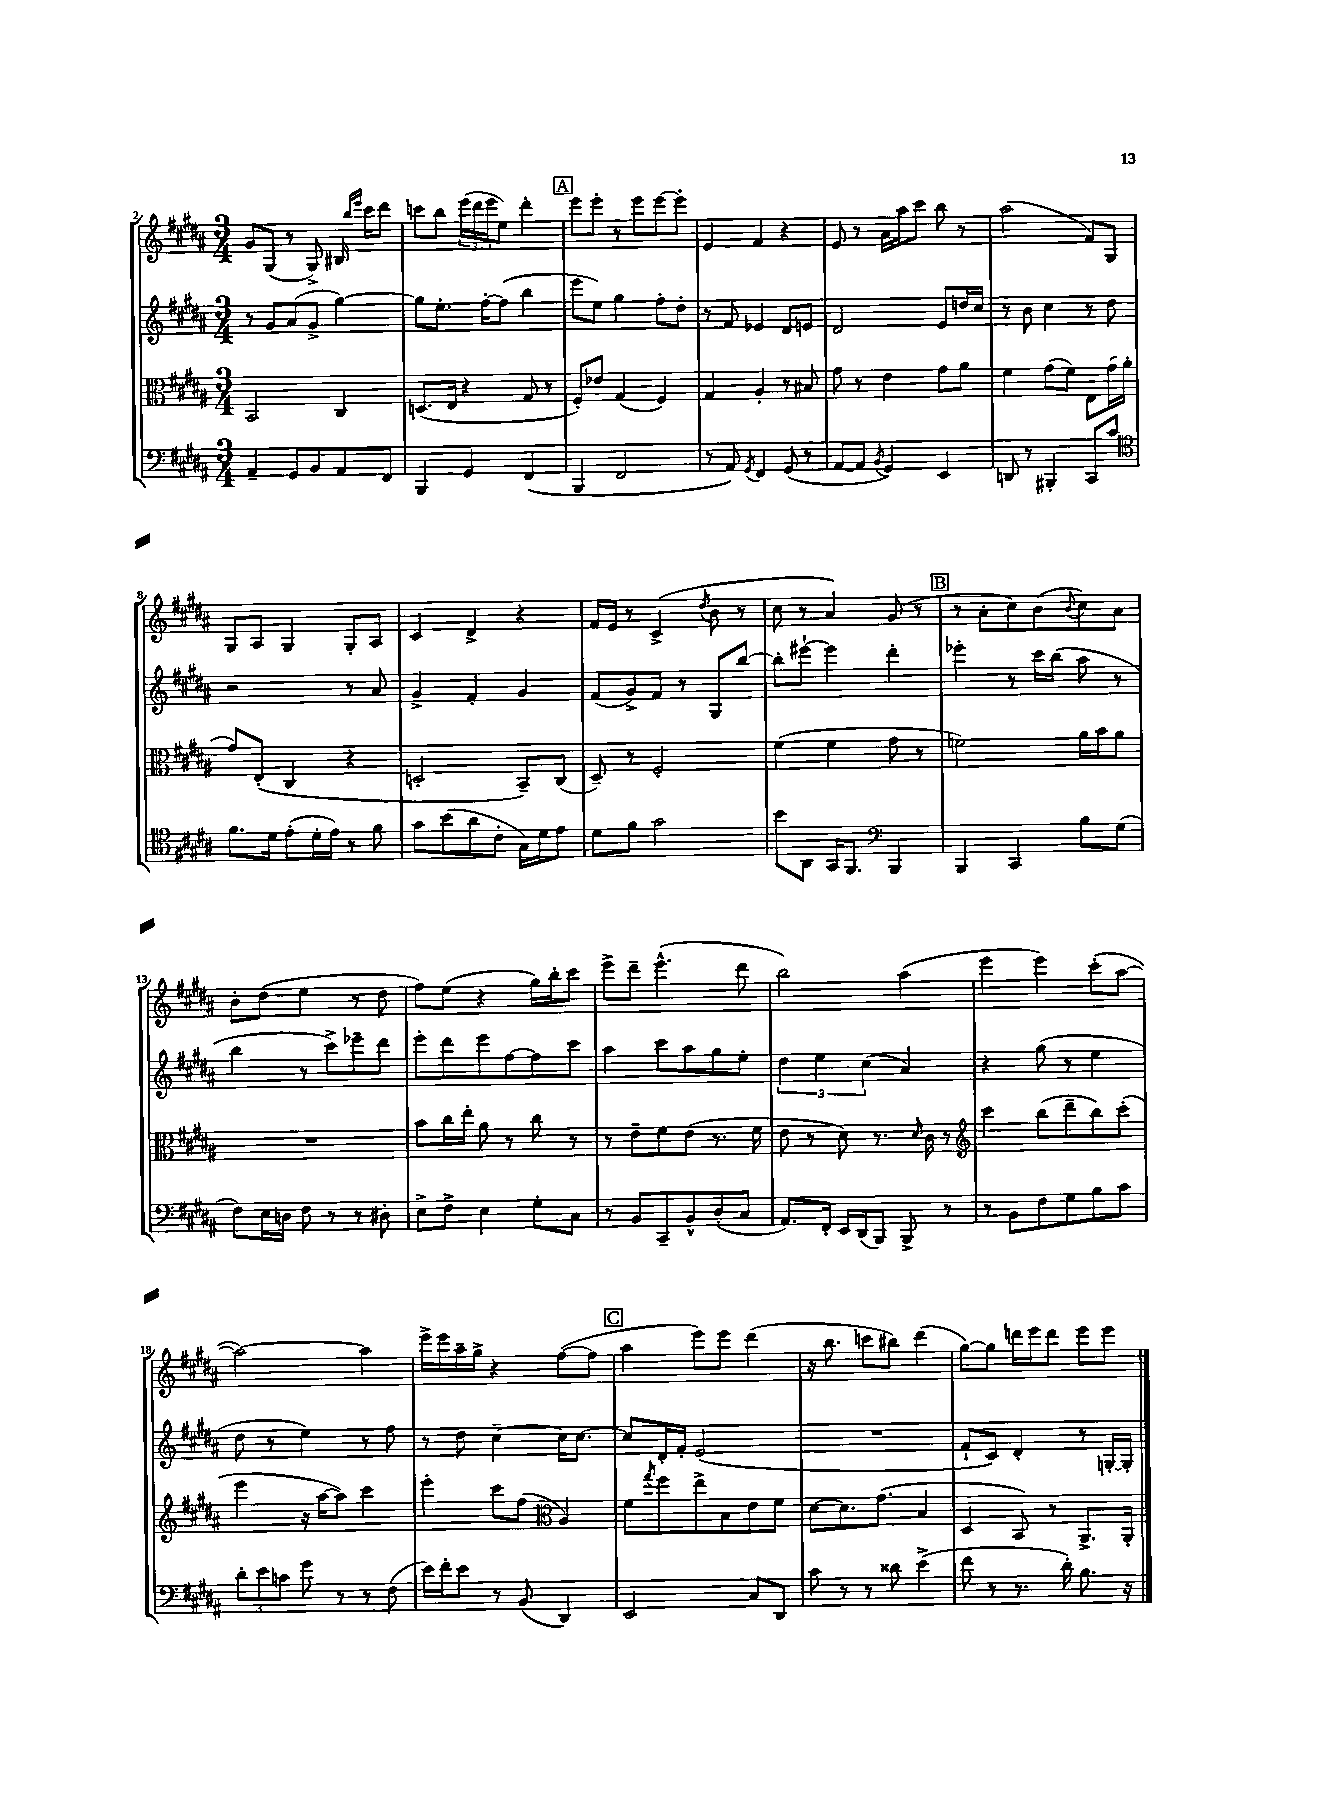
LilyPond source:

<<
\new StaffGroup <<
\new Staff = "s0" {
    \clef treble \key b \major \numericTimeSignature \time 3/4
    gis'8 gis8( r8 gis8->) bis16 \grace { b''16 e'''16 } cis'''16 dis'''8 |
    c'''8 b''8 \tuplet 3/2 { e'''16( dis'''16 e'''16 } e''8) dis'''4-. |
    \mark \markup { \box "A" } e'''8 e'''8-. r8 e'''8 e'''8~ e'''8-. |
    e'4 fis'4 r4 |
    e'8 r8 ais'16 ais''16 cis'''8 b''8 r8 |
    ais''2( fis'8) gis8 |
    gis8 ais8 gis4 gis8-. ais8 |
    cis'4 dis'4-> r4 |
    fis'16 e'16 r8 cis'4->( \acciaccatura { dis''8 } b'8 r8 |
    cis''8 r8 ais'4) gis'8( r8 |
    \mark \markup { \box "B" } r8 ais'8-. cis''8) b'8( \appoggiatura { b'8 } cis''8) ais'8 |
    b'8-. dis''8( e''4 r8 dis''8 |
    fis''8) e''8( r4 gis''16) b''16-. cis'''8 |
    e'''8-> dis'''8-- e'''4.-^( dis'''8 |
    b''2) ais''4( |
    e'''4 e'''4) cis'''8-.( ais''8~ |
    ais''2~) ais''4 |
    e'''16-> e'''16 ais''16-- gis''16-> r4 fis''8~( fis''8 |
    \mark \markup { \box "C" } ais''4 e'''8) e'''8 dis'''4( |
    r16 b''8. c'''8 bis''8) dis'''4( |
    gis''8~) gis''8 d'''16 e'''16 d'''8 e'''8 e'''8 \bar "|." |
}
\new Staff = "s1" {
    \clef treble \key b \major \numericTimeSignature \time 3/4
    r8 gis'8 ais'8( gis'8-> gis''4~) |
    gis''8 e''8.-. fis''16~-. fis''8( b''4 |
    \mark \markup { \box "A" } e'''8 e''8) gis''4 fis''8-. dis''8-. |
    r8 fis'8 ees'4 dis'8 e'8 |
    dis'2 e'8 d''16 cis''16 |
    r8 b'8 cis''4 r8 dis''8 |
    r2 r8 ais'8 |
    gis'4-> fis'4-. gis'4 |
    fis'8( gis'8->) fis'8 r8 gis8 b''8~ |
    b''8-. eis'''8~-! eis'''4 dis'''4-. |
    \mark \markup { \box "B" } ees'''4-. r8 cis'''16 b''16( ais''8 r8 |
    b''4 r8 cis'''8->) ees'''8-- dis'''8 |
    e'''8-. dis'''8 e'''8 fis''8~ fis''8 cis'''8 |
    ais''4 cis'''8 ais''8 gis''8 e''8-. |
    \tuplet 3/2 { dis''4 e''4 cis''4( } ais'4) |
    r4 gis''8( r8 e''4 |
    dis''8 r8 e''4) r8 fis''8 |
    r8 dis''8 cis''4~-- cis''16 cis''8.~ |
    \mark \markup { \box "C" } cis''8 dis'16-. fis'16-. e'2( |
    R2. |
    fis'8-! cis'8) dis'4-. r8 g16~-. g16-. \bar "|." |
}
\new Staff = "s2" {
    \clef alto \key b \major \numericTimeSignature \time 3/4
    b,2 cis4 |
    d8.( e16 r4 gis8 r8 |
    \mark \markup { \box "A" } fis8-.) ees'8 gis4( fis4) |
    gis4 ais4-. r8 bis8 |
    gis'8 r8 e'4 gis'8 ais'8 |
    fis'4 gis'8( fis'8) e8 gis'16( ais'16-. |
    gis'8) e8-.( cis4 r4 |
    d2-. b,8--) cis8( |
    dis8--) r8 fis2-. |
    fis'4( fis'4 gis'8 r8 |
    \mark \markup { \box "B" } f'2) ais'16 b'16 ais'8 |
    R2. |
    b'8 cis''16 e''16-. ais'8 r8 cis''8 r8 |
    r8 e'8-- fis'8 e'8( r8. fis'16 |
    e'8 r8 dis'8) r8. \grace { dis'16 } cis'16 r8 |
    \clef treble cis'''4 b''8( dis'''8-- b''8) cis'''8-.( |
    e'''4 r16 ais''16~ ais''8) cis'''4 |
    e'''4-. cis'''8 fis''8( \clef alto ais4) |
    \mark \markup { \box "C" } fis'8 \acciaccatura { gis''8 } fis''8 e''8-> b8 e'8 fis'8 |
    dis'8~ dis'8. gis'8.( b4 |
    dis4 b,8) r8 ais,8.-> ais,16-. \bar "|." |
}
\new Staff = "s3" {
    \clef bass \key b \major \numericTimeSignature \time 3/4
    ais,4-- gis,8 b,8 ais,8 fis,8 |
    b,,4 gis,4 fis,4( |
    \mark \markup { \box "A" } b,,4 fis,2 |
    r8 ais,8) \acciaccatura { gis,8 } fis,4 gis,8( r8 |
    ais,8~ ais,8 \acciaccatura { b,8 } gis,4) e,4 |
    d,8 r8 bis,,4-. cis,8 cis'8 |
    \clef tenor fis'8. dis'16 e'8-.( dis'16-. e'16) r8 fis'8 |
    gis'8 b'8( ais'8 cis'8-. gis16) dis'16 e'8 |
    dis'8 fis'8 gis'2 |
    b'8 ais,8 gis,16 fis,8. \clef bass b,,4 |
    \mark \markup { \box "B" } b,,4 cis,4 b8 gis8( |
    fis8) e16 d16 fis8 r8 r8 dis8-. |
    e8-> fis8-> e4 gis8-. cis8 |
    r8 b,8 cis,8-- b,8-^ dis8-.( cis8 |
    ais,8.) fis,16-. e,16 dis,16( b,,8) b,,8-> r8 |
    r8 b,8 fis8 gis8 b8 cis'8 |
    \tuplet 3/2 { dis'8-. e'8 c'8 } gis'8 r8 r8 fis8( |
    e'16) fis'16-. e'8 r8 b,8( dis,4) |
    \mark \markup { \box "C" } e,2 cis8 dis,8 |
    cis'8 r8 r8 disis'8 e'4->( |
    fis'8 r8 r8. dis'16-.) b8. r16 \bar "|." |
}
>>
>>
\layout { \context { \Score currentBarNumber = #2 } }
